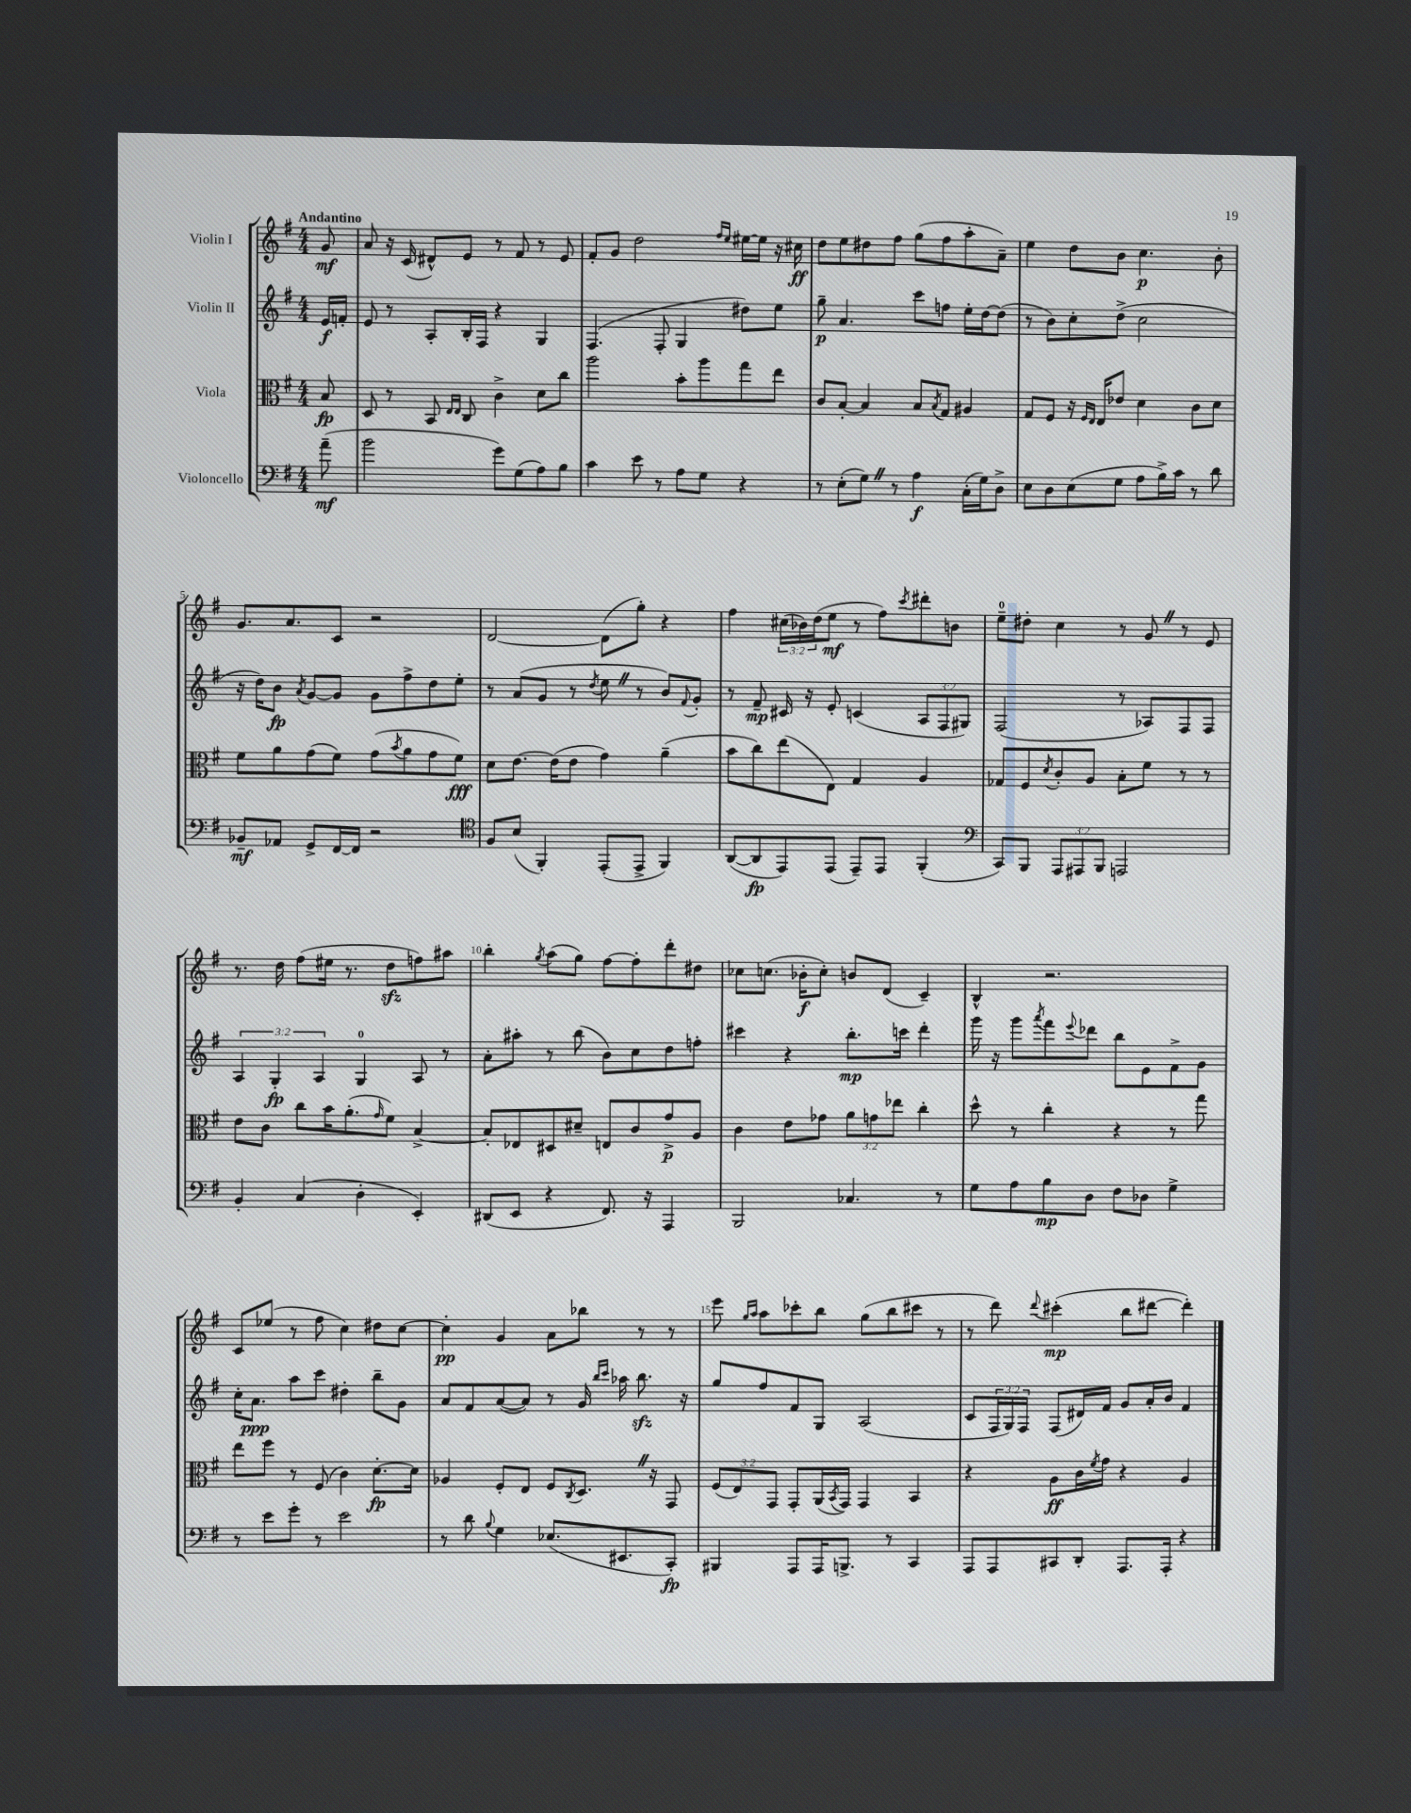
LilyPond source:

<<
\new StaffGroup <<
\new Staff = "s0" \with { instrumentName = "Violin I" } {
    \clef treble \key g \major \numericTimeSignature \time 4/4 \override Staff.TupletNumber.text = #tuplet-number::calc-fraction-text \partial 8 \tempo "Andantino"
    g'8\mf |
    a'8 r16 c'16( dis'8-^) e'8 r8 fis'8 r8 e'8 |
    fis'8-. g'8 d''2 \grace { fis''16 e''16 } eis''16~ eis''16 r16 cis''16\ff |
    d''8 e''8 dis''8 fis''8 g''8( fis''8 a''8-. a'8--) |
    e''4 d''8 b'8 c''4.\p b'8-. |
    g'8. a'8. c'8 r2 |
    d'2~ d'8( g''8-.) r4 |
    fis''4 \tuplet 3/2 { cis''16( bes'16) d''16( } e''8\mf r8 fis''8) \acciaccatura { c'''8 } dis'''8-. b'8 |
    e''8-0-- dis''8-. c''4 r8 g'8 \once \override BreathingSign.text = \markup { \musicglyph "scripts.caesura.straight" } \breathe r8 e'8 |
    r8. d''16 fis''8( eis''16 r8. d''8\sfz f''8) ais''8 |
    b''4-. \acciaccatura { g''8 } a''8( g''8) fis''8~ fis''8-. d'''8-. dis''8 |
    ces''8 c''8.( bes'16-.\f c''8-.) b'8 d'8( c'4--) |
    b4-^ r2. |
    c'8 ees''8( r8 fis''8 c''4) dis''8 c''8~ |
    c''4-.\pp g'4 a'8 bes''8 r8 r8 |
    e'''8 \grace { g''16 a''16 } a''8 ces'''8-. b''8 g''8( b''8 cis'''8 r8 |
    r8 d'''8) \appoggiatura { d'''8 } cis'''4-.\mp( b''8 dis'''8~ dis'''4-.) \bar "|." |
}
\new Staff = "s1" \with { instrumentName = "Violin II" } {
    \clef treble \key g \major \numericTimeSignature \time 4/4 \override Staff.TupletNumber.text = #tuplet-number::calc-fraction-text \partial 8
    e'16\f f'16-. |
    e'8 r8 a8-. b16-. fis16 r4 g4 |
    fis4.( fis8-. g4 dis''8) e''8 |
    g''8--\p a'4. c'''8 f''8 e''16-. d''16~ d''8( |
    r8 b'8) c''8-. d''8->( c''2 |
    r16 d''16) b'8\fp \acciaccatura { a'8 } g'8~ g'8 g'8 fis''8-> d''8 e''8-. |
    r8 a'8( g'8 r8 \acciaccatura { d''8 } e''8 \once \override BreathingSign.text = \markup { \musicglyph "scripts.caesura.straight" } \breathe r8 b'8) \appoggiatura { fis'8 } g'8-. |
    r8 fis'8--\mp cis'16 r16 e'8-. c'4( \tuplet 3/2 { a8 fis8 gis8) } |
    fis2( r8 aes8) fis8 fis8 |
    \tuplet 3/2 { a4 g4-.\fp a4 } g4-0 a8 r8 |
    a'8-. ais''8-. r8 b''8( b'8) c''8 d''8 f''8-. |
    cis'''4 r4 b''8.-.\mp c'''16 d'''4-. |
    g'''16 r16 g'''8 \acciaccatura { a'''8 } fis'''8 \appoggiatura { e'''8 } des'''8 b''8 e'8 fis'8-> g'8 |
    c''16-. a'8.\ppp a''8 c'''8 dis''4-. b''8-- g'8 |
    a'8 fis'8 a'8~( a'8) r8 g'16 \grace { b''16 c'''16 } aes''16 b''8.\sfz r16 |
    g''8 fis''8 fis'8 g8 a2( |
    c'8 \tuplet 3/2 { fis16 g16) fis16 } fis8( dis'16) fis'16 g'8 a'16-. b'16 fis'4 \bar "|." |
}
\new Staff = "s2" \with { instrumentName = "Viola" } {
    \clef alto \key g \major \numericTimeSignature \time 4/4 \override Staff.TupletNumber.text = #tuplet-number::calc-fraction-text \partial 8
    b8\fp |
    d8 r8 b,8 \grace { e16 e16 } c8 c'4-> d'8 c''8 |
    a''2 b'8-. a''8 g''8 e''8 |
    c'8 b8~-. b4 b8 \acciaccatura { b8 } g8 ais4 |
    g8 fis8 r16 \grace { fis16 e16 } e16 ees'8 d'4 c'8 d'8 |
    fis'8 a'8 g'8( fis'8) g'8( \acciaccatura { b'8 } a'8 g'8 fis'8\fff) |
    d'8 e'8.~ e'16( e'8 g'4) a'4--( |
    b'8 c''8) e''8( e8) g4 a4 |
    ges8 fis8 \acciaccatura { d'8 } c'8-. a8 b8-. fis'8 r8 r8 |
    e'8 c'8 c''8 b'16 a'8.-.( \grace { g'16 } fis'8) b4~-> |
    b8-. ees8 dis8 dis'8-- e8 c'8 g'8->\p a8 |
    c'4 e'8 ges'8 \tuplet 3/2 { a'8 g'8 ees''8 } c''4-. |
    d''8-^ r8 c''4-. r4 r8 g''8 |
    e''8 fis''8 r8 fis8( c'4) d'8.~-.\fp d'16 |
    aes4 fis8-. e8 fis8 \acciaccatura { c8 } d8. \once \override BreathingSign.text = \markup { \musicglyph "scripts.caesura.straight" } \breathe r16 g,8 |
    \tuplet 3/2 { fis8( e8) g,8 } g,8-. a,16( \acciaccatura { b,8 } g,16) g,4 b,4 |
    r4 a8\ff c'16 \acciaccatura { fis'8 } g'16 r4 a4 \bar "|." |
}
\new Staff = "s3" \with { instrumentName = "Violoncello" } {
    \clef bass \key g \major \numericTimeSignature \time 4/4 \override Staff.TupletNumber.text = #tuplet-number::calc-fraction-text \partial 8
    a'8--\mf( |
    b'2 g'8) g8( a8) b8 |
    c'4 e'8 r8 a8 g8 r4 |
    r8 e8-.( g8) \once \override BreathingSign.text = \markup { \musicglyph "scripts.caesura.straight" } \breathe r8 a4\f c16-.( g16) d8-> |
    e8 d8 e8( g8 a8 b16->) c'16 r8 d'8 |
    bes,8--\mf aes,8 g,8-> fis,16~ fis,16 r2 |
    \clef tenor fis8 b8( fis,4-.) e,8-.( e,8-> fis,4) |
    a,8~( a,8\fp e,8) e,8( e,8--) e,8 fis,4-.( |
    \clef bass c,8) b,,8 \tuplet 3/2 { a,,8 ais,,8 b,,8 } a,,2 |
    b,4-. c4( d4-. e,4-.) |
    dis,8( e,8 r4 fis,8.) r16 a,,4 |
    b,,2 ces4. r8 |
    g8 a8 b8\mp d8 fis8 des8 g4-> |
    r8 e'8 g'8-. r8 e'2 |
    r8 d'8 \appoggiatura { b8 } g4 ees8.( eis,8. c,8-.\fp) |
    bis,,4 a,,8 a,,16 b,,8.-> r8 c,4 |
    a,,8 a,,8 cis,8 d,8-. a,,8. a,,16-. r4 \bar "|." |
}
>>
>>
\layout { \context { \Score \override BarNumber.break-visibility = ##(#f #t #t) barNumberVisibility = #(every-nth-bar-number-visible 5) } }
